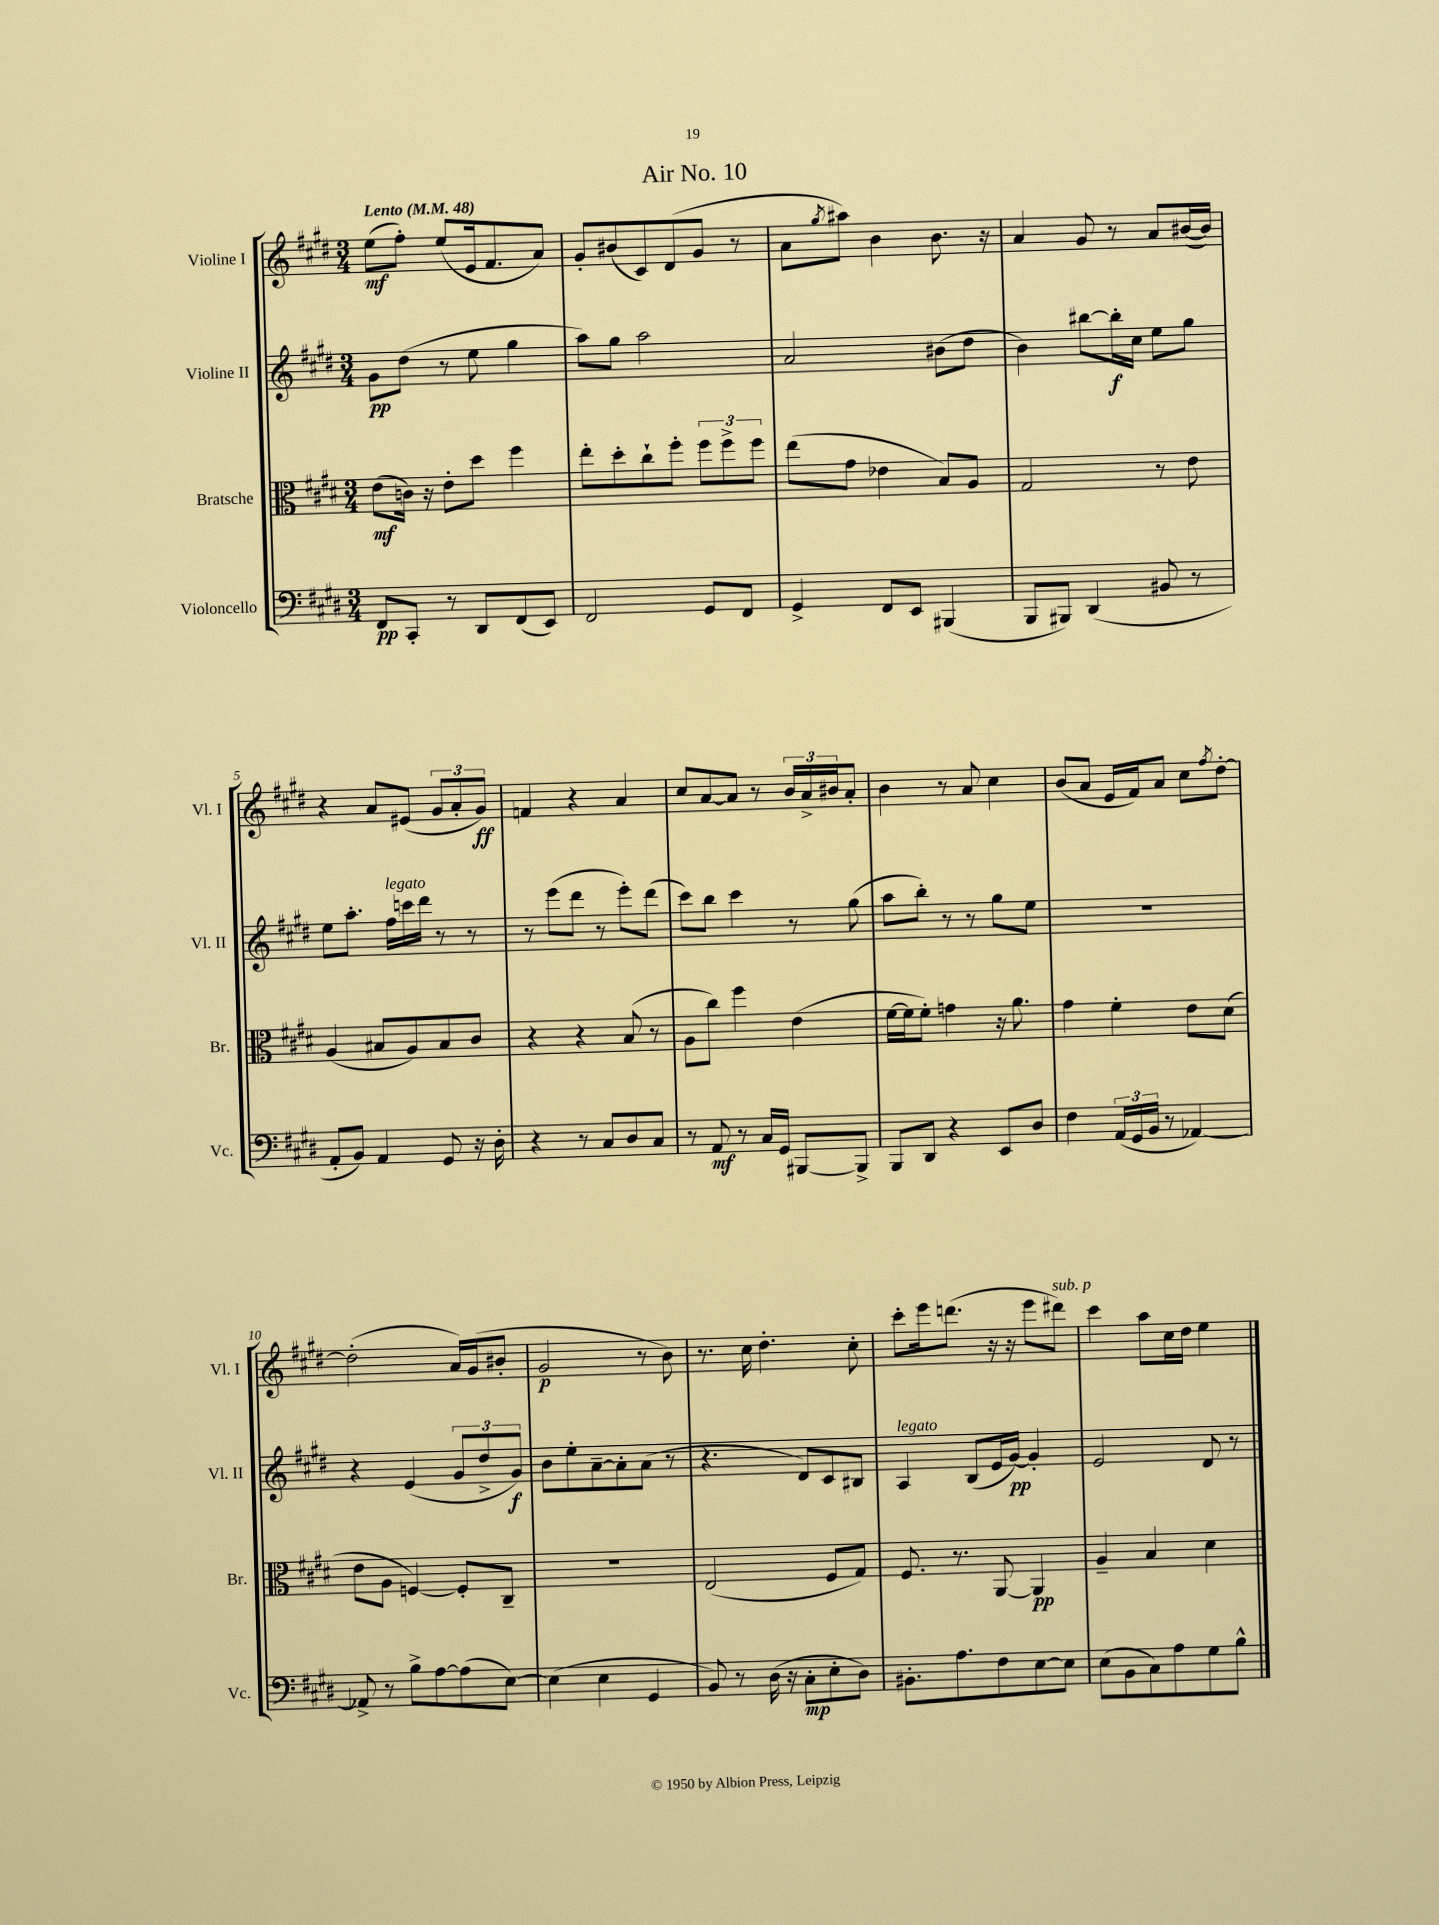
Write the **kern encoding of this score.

**kern	**dynam	**kern	**dynam	**kern	**dynam	**kern	**dynam
*part4	*part4	*part3	*part3	*part2	*part2	*part1	*part1
*staff4	*staff4	*staff3	*staff3	*staff2	*staff2	*staff1	*staff1
*I"Violoncello	*	*I"Bratsche	*	*I"Violine II	*	*I"Violine I	*
*I'Vc.	*	*I'Br.	*	*I'Vl. II	*	*I'Vl. I	*
*clefF4	*	*clefC3	*	*clefG2	*	*clefG2	*
*k[f#c#g#d#]	*	*k[f#c#g#d#]	*	*k[f#c#g#d#]	*	*k[f#c#g#d#]	*
*M3/4	*	*M3/4	*	*M3/4	*	*M3/4	*
*MM48	*	*MM48	*	*MM48	*	*MM48	*
=1	=1	=1	=1	=1	=1	=1	=1
!	!	!	!	!	!	!LO:TX:a:B:t=Lento	!
8FF#/L	pp	(8e\L	mf	8g#\L	pp	(8ee\L	mf
8CC#'/J	.	16cn\Jk)	.	(8dd#\J	.	8ff#'\J)	.
.	.	16r	.	.	.	.	.
8r	.	8e'\L	.	8r	.	(8ee/L	.
8DD#/L	.	8dd#\J	.	8ee\	.	16e/k	.
.	.	.	.	.	.	8.f#/	.
(8FF#/	.	4ff#\	.	4gg#\	.	.	.
8EE/J)	.	.	.	.	.	8a/J)	.
=2	=2	=2	=2	=2	=2	=2	=2
2FF#/	.	8ee'\L	.	8aa\L)	.	8g#'/L	.
.	.	8dd#'\	.	8gg#\J	.	(8b#X/	.
.	.	8cc#`\	.	2aa\	.	8c#/)	.
.	.	8ff#'\J	.	.	.	(8d#/	.
8GG#/L	.	12ff#\L	.	.	.	8g#/J	.
.	.	12ff#^\	.	.	.	.	.
8FF#/J	.	.	.	.	.	8r	.
.	.	12ff#\J	.	.	.	.	.
=3	=3	=3	=3	=3	=3	=3	=3
4GG#^/	.	(8ee\L	.	2a/	.	8a\L	.
.	.	.	.	.	.	8qgg#/	.
.	.	8g#\J	.	.	.	8aa#X\J)	.
8FF#/L	.	4e-X\	.	.	.	4b\	.
8EE/J	.	.	.	.	.	.	.
(4BBB#X/	.	8B/L)	.	(8b#X\L	.	8.b\	.
.	.	8A/J	.	8dd#\J	.	.	.
.	.	.	.	.	.	16r	.
=4	=4	=4	=4	=4	=4	=4	=4
8BBB/L	.	2G#/	.	4b\)	.	4a/	.
8BBB#X/J)	.	.	.	.	.	.	.
(4DD#/	.	.	.	[8bb#X\L	.	8g#/	.
.	.	.	.	16bb#'\L]	f	8r	.
.	.	.	.	16cc#\JJ	.	.	.
8BB#X/	.	8r	.	8ee\L	.	8a/L	.
8r	.	8e\	.	8gg#\J	.	([16b#X/L	.
.	.	.	.	.	.	16b#/JJ])	.
!!LO:LB:g=z
=5	=5	=5	=5	=5	=5	=5	=5
8AA'/L	.	(4A/	.	8ee\L	.	4r	.
8BB/J)	.	.	.	8.aa'\J	.	.	.
4AA/	.	8B#X/L	.	.	.	8a/L	.
!	!	!	!	!LO:TX:a:i:t=legato	!	!	!
.	.	.	.	16ff#\LL	.	.	.
.	.	8A/)	.	16cccn\	.	(8e#X/J	.
.	.	.	.	16ddd#\JJ	.	.	.
8GG#/	.	8B#/	.	8r	.	12g#/L	.
.	.	.	.	.	.	12a'/	.
16r	.	8c#/J	.	8r	.	.	.
.	.	.	.	.	.	12g#/J)	ff
16D#'\	.	.	.	.	.	.	.
=6	=6	=6	=6	=6	=6	=6	=6
4r	.	4r	.	8r	.	4fn/	.
.	.	.	.	(8eee\L	.	.	.
8r	.	4r	.	8ddd#\J	.	4r	.
8C#/L	.	.	.	8r	.	.	.
8D#/	.	(8B/	.	8eee'\L)	.	4a/	.
8C#/J	.	8r	.	(8ddd#\J	.	.	.
=7	=7	=7	=7	=7	=7	=7	=7
8r	.	8A\L	.	8ccc#\L)	.	8cc#/L	.
8AA/	mf	8cc#\J)	.	8bb\J	.	[8a/	.
8r	.	4ff#\	.	4ccc#\	.	8a/J]	.
16C#/LL	.	.	.	.	.	8r	.
16GG#/JJ	.	.	.	.	.	.	.
[8BBB#X/L	.	(4e\	.	8r	.	24b/LL	.
.	.	.	.	.	.	24a^/	.
.	.	.	.	.	.	24b#X/J	.
8BBB#^/J]	.	.	.	(8gg#\	.	8a'/J	.
=8	=8	=8	=8	=8	=8	=8	=8
8BBB/L	.	[16f#\LL	.	8aa\L	.	4b\	.
.	.	16f#\J]	.	.	.	.	.
8DD#/J	.	8f#'\J)	.	8bb'\J)	.	.	.
4r	.	4gn\	.	8r	.	8r	.
.	.	.	.	8r	.	8a/	.
8EE/L	.	16r	.	8gg#\L	.	4cc#\	.
.	.	8.a\	.	.	.	.	.
8D#/J	.	.	.	8ee\J	.	.	.
=9	=9	=9	=9	=9	=9	=9	=9
4F#\	.	4g#\	.	2.r	.	(8b/L	.
.	.	.	.	.	.	8a/J	.
(24AA/LL	.	4f#'\	.	.	.	16e/LL	.
24GG#/	.	.	.	.	.	.	.
.	.	.	.	.	.	16f#/J)	.
24BB/JJ	.	.	.	.	.	.	.
8r	.	.	.	.	.	8a/J	.
[4AA-X/)	.	8e\L	.	.	.	8cc#\L	.
.	.	.	.	.	.	8qff#/	.
.	.	(8d#\J	.	.	.	[8dd#'\J	.
!!LO:LB:g=z
=10	=10	=10	=10	=10	=10	=10	=10
8AA-X^/]	.	8e\L	.	4r	.	(2dd#'\]	.
8r	.	8A\J	.	.	.	.	.
8B^\L	.	[4Fn/)	.	(4e/	.	.	.
[8A\	.	.	.	.	.	.	.
(8A\]	.	8F'/L]	.	12g#/L	.	16a/LL)	.
.	.	.	.	.	.	(16g#/J	.
.	.	.	.	12dd#^/	.	.	.
[8E\J)	.	8C#~/J	.	.	.	8b#X'/J	.
.	.	.	.	12g#/J)	f	.	.
=11	=11	=11	=11	=11	=11	=11	=11
(4E\]	.	2.r	.	8b\L	.	2g#/	p
.	.	.	.	8ee'\	.	.	.
4E\	.	.	.	[8a~\	.	.	.
.	.	.	.	8a'\]	.	.	.
4GG#/	.	.	.	(8a\J	.	8r	.
.	.	.	.	8r	.	8b\)	.
=12	=12	=12	=12	=12	=12	=12	=12
8BB/)	.	(2E/	.	4.r	.	8.r	.
8r	.	.	.	.	.	.	.
.	.	.	.	.	.	16cc#\	.
(16D#\	.	.	.	.	.	4.dd#'\	.
16r	.	.	.	.	.	.	.
8C#'\L	mp	.	.	8d#/L)	.	.	.
8E'\	.	8F#/L	.	8c#/	.	.	.
8D#\J)	.	8G#/J)	.	8B#X/J	.	8cc#'\	.
=13	=13	=13	=13	=13	=13	=13	=13
!	!	!	!	!LO:TX:a:i:t=legato	!	!	!
8.BB#X'\L	.	8.F#/	.	4A/	.	8ccc#'\L	.
.	.	.	.	.	.	16eee\k	.
8.A\	.	8.r	.	.	.	(8.dddn\J	.
.	.	.	.	(8B/L	.	.	.
8F#\	.	[8AA/	.	16e/L	.	16r	.
.	.	.	.	[16g#/JJ)	pp	16r	.
[8E\	.	4AA/]	pp	4g#'/]	.	8eee\L	.
!	!	!	!	!	!	!LO:TX:a:i:t=sub. p	!
8E\J]	.	.	.	.	.	8ddd#X\J)	.
=14	=14	=14	=14	=14	=14	=14	=14
(8E\L	.	4A~/	.	2e/	.	4ccc#\	.
8BB\	.	.	.	.	.	.	.
8C#\)	.	4B/	.	.	.	8aa\L	.
8A\	.	.	.	.	.	16cc#\L	.
.	.	.	.	.	.	16dd#\JJ	.
8G#\	.	4d#\	.	8d#/	.	4ee\	.
8B^^\J	.	.	.	8r	.	.	.
==	==	==	==	==	==	==	==
*-	*-	*-	*-	*-	*-	*-	*-
